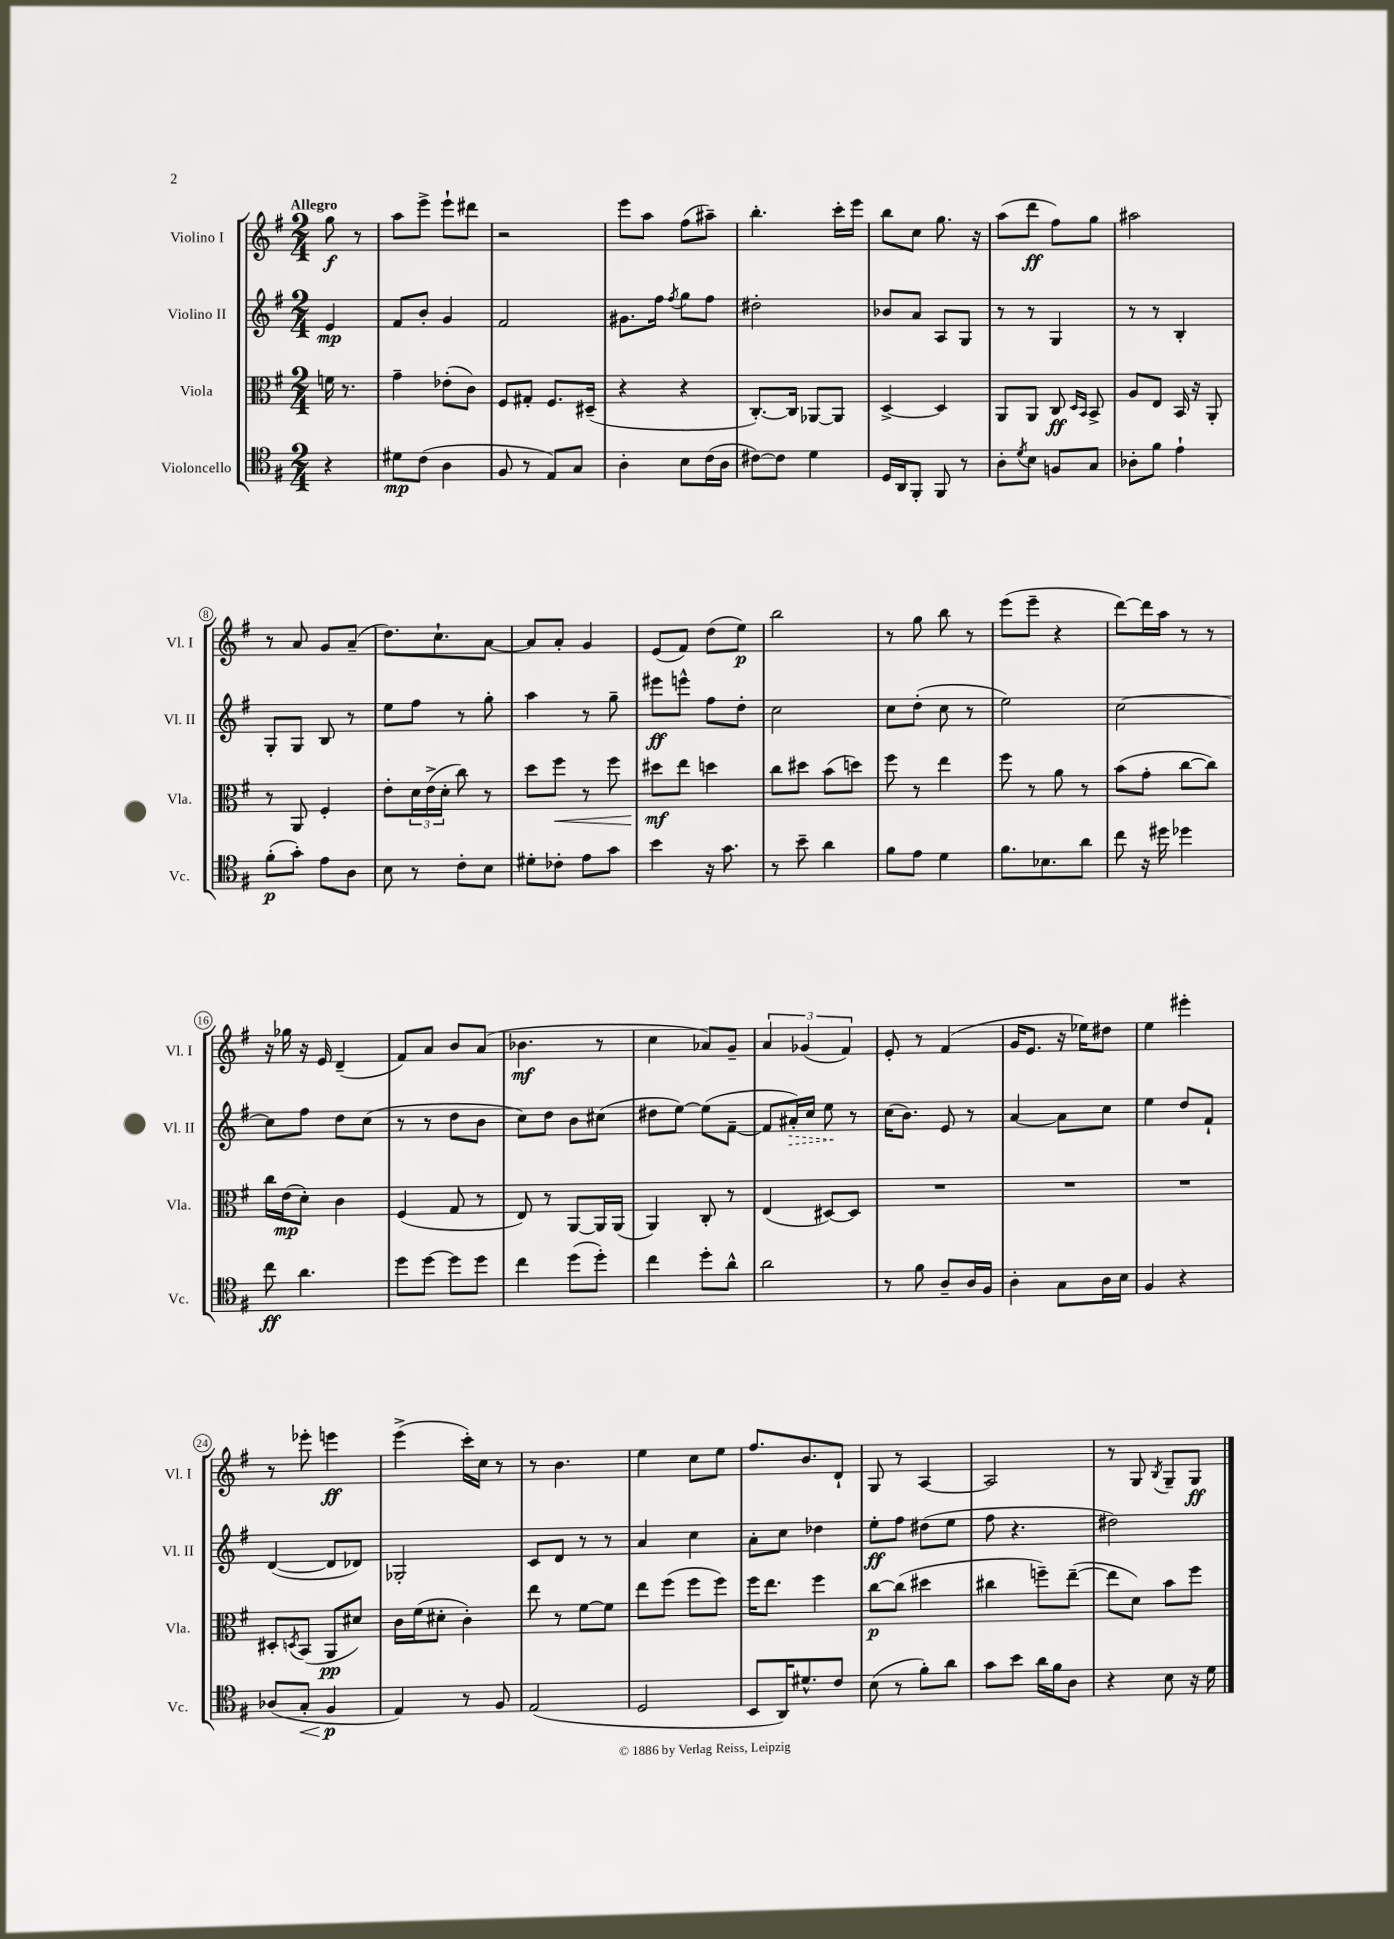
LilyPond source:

<<
\new StaffGroup <<
\new Staff = "s0" \with { instrumentName = "Violino I" shortInstrumentName = "Vl. I" } {
    \clef treble \key g \major \numericTimeSignature \time 2/4 \partial 4 \tempo "Allegro"
    g''8\f r8 |
    a''8 e'''8-> e'''8-! dis'''8 |
    r2 |
    e'''8 a''8 fis''8( ais''8--) |
    b''4.-. c'''16-. e'''16 |
    b''8 c''8 g''8. r16 |
    a''8( d'''8\ff fis''8) g''8 |
    ais''2 |
    r8 a'8 g'8 a'8--( |
    d''8.) c''8.-! a'8~ |
    a'8 a'8-. g'4 |
    e'8( fis'8) d''8( e''8\p) |
    b''2 |
    r8 g''8 b''8 r8 |
    e'''8( e'''8-- r4 |
    d'''8~) d'''16 a''16 r8 r8 |
    r16 ges''16 r16 e'16 d'4--( |
    fis'8) a'8 b'8 a'8( |
    bes'4.\mf r8 |
    c''4 aes'8) g'8-- |
    \tuplet 3/2 { a'4 ges'4( fis'4) } |
    e'8-. r8 fis'4( |
    g'16 e'8. r16 ees''16) dis''8 |
    e''4 eis'''4-. |
    r8 ees'''8-. e'''4\ff |
    e'''4->( c'''16-.) c''16 r8 |
    r8 b'4. |
    e''4 c''8 e''8 |
    fis''8. b'8. d'8-! |
    g8 r8 a4~ |
    a2 |
    r8 g8 \acciaccatura { b8 } g8-- g8\ff \bar "|." |
}
\new Staff = "s1" \with { instrumentName = "Violino II" shortInstrumentName = "Vl. II" } {
    \clef treble \key g \major \numericTimeSignature \time 2/4 \partial 4
    e'4\mp |
    fis'8 b'8-. g'4 |
    fis'2 |
    gis'8. fis''16 \acciaccatura { fis''8 } g''8 fis''8 |
    dis''2-. |
    bes'8 a'8 a8 g8 |
    r8 r8 g4 |
    r8 r8 b4-. |
    g8-. g8 b8 r8 |
    e''8 fis''8 r8 g''8-. |
    a''4 r8 g''8-- |
    eis'''8\ff e'''8-^ fis''8 d''8-. |
    c''2 |
    c''8 d''8-.( c''8 r8 |
    e''2) |
    c''2~ |
    c''8 fis''8 d''8 c''8( |
    r8 r8 d''8 b'8 |
    c''8) d''8 b'8 cis''8( |
    dis''8 e''8~) e''8( fis'8~-- |
    fis'8 \once \override Hairpin.style = #'dashed-line ais'16-.\>) c''16 e''8\! r8 |
    c''16( b'8.) e'8 r8 |
    a'4~ a'8 c''8 |
    e''4 d''8 fis'8-! |
    d'4~( d'8 des'8) |
    ges2-. |
    c'8 d'8 r8 r8 |
    a'4 c''4 |
    a'8-. c''8 des''4 |
    e''8-.\ff fis''8 dis''8( e''8 |
    fis''8 r4. |
    dis''2) \bar "|." |
}
\new Staff = "s2" \with { instrumentName = "Viola" shortInstrumentName = "Vla." } {
    \clef alto \key g \major \numericTimeSignature \time 2/4 \partial 4
    f'16 r8. |
    g'4-- ees'8-.( c'8) |
    fis8 gis8-. fis8. dis16--( |
    r4 r4 |
    c8.~-.) c16 aes,8~ aes,8 |
    d4~-> d4 |
    a,8 a,8 c8\ff \grace { d16 b,16 } b,8-> |
    a8 e8 b,16 r16 a,8-. |
    r8 a,8 fis4-. |
    e'8-. \tuplet 3/2 { d'16 e'16->( d'16-. } c''8) r8 |
    d''8 fis''8\< r8 fis''8 |
    dis''8\mf\! e''8 d''4 |
    c''8 dis''8 b'8( d''8) |
    fis''8 r8 e''4 |
    fis''8 r8 a'8 r8 |
    b'8( g'8-. c''8~ c''8) |
    c''16 e'16\mp( d'8-.) c'4 |
    fis4( g8 r8 |
    e8) r8 a,8~ a,16 a,16( |
    a,4) c8-. r8 |
    e4( dis8~) dis8 |
    R2 |
    R2 |
    R2 |
    dis8-. \acciaccatura { d8 } b,8( a,8\pp dis'8) |
    c'16 fis'16( dis'8-. c'4-.) |
    e''8 r8 fis'8~ fis'8 |
    e''8 fis''8( fis''8 fis''8) |
    fis''16 e''8. fis''4 |
    c''8~\p c''8( dis''4 |
    cis''4 f''8--) e''8~--( |
    e''8 d'8) b'8 fis''8 \bar "|." |
}
\new Staff = "s3" \with { instrumentName = "Violoncello" shortInstrumentName = "Vc." } {
    \clef tenor \key g \major \numericTimeSignature \time 2/4 \partial 4
    r4 |
    dis'8\mp c'8( a4 |
    fis8 r8 e8) g8 |
    a4-. b8 c'16( a16 |
    cis'8~) cis'8 d'4 |
    d16 a,16 fis,8-. fis,8 r8 |
    a8-. \acciaccatura { d'8 } b8 f8 g8 |
    aes8-. fis'8 e'4-! |
    fis'8-.\p( g'8-.) e'8 a8 |
    b8 r8 c'8-. b8 |
    dis'8-. ces'8-. e'8 g'8 |
    b'4 r16 g'8. |
    r8 b'8-- a'4 |
    fis'8 e'8 d'4 |
    fis'8. bes8. a'8 |
    c''8 r16 dis''16 des''4 |
    c''8\ff a'4. |
    d''8 d''8~ d''8 d''8 |
    c''4 d''8( d''8-.) |
    c''4 d''8-. a'8-^ |
    a'2 |
    r8 fis'8 a8-- a16 fis16 |
    a4-. g8 a16 b16 |
    fis4 r4 |
    aes8( g8-.\< fis4\p\! |
    e4) r8 fis8 |
    e2( |
    d2 |
    b,8 a,16) dis'8.-^ c'8 |
    b8( r8 fis'8-.) a'8 |
    g'8 b'8 a'16 fis'16 a8 |
    r4 b8 r16 d'16 \bar "|." |
}
>>
>>
\layout { \context { \Score \override BarNumber.stencil = #(make-stencil-circler 0.1 0.3 ly:text-interface::print) } }
